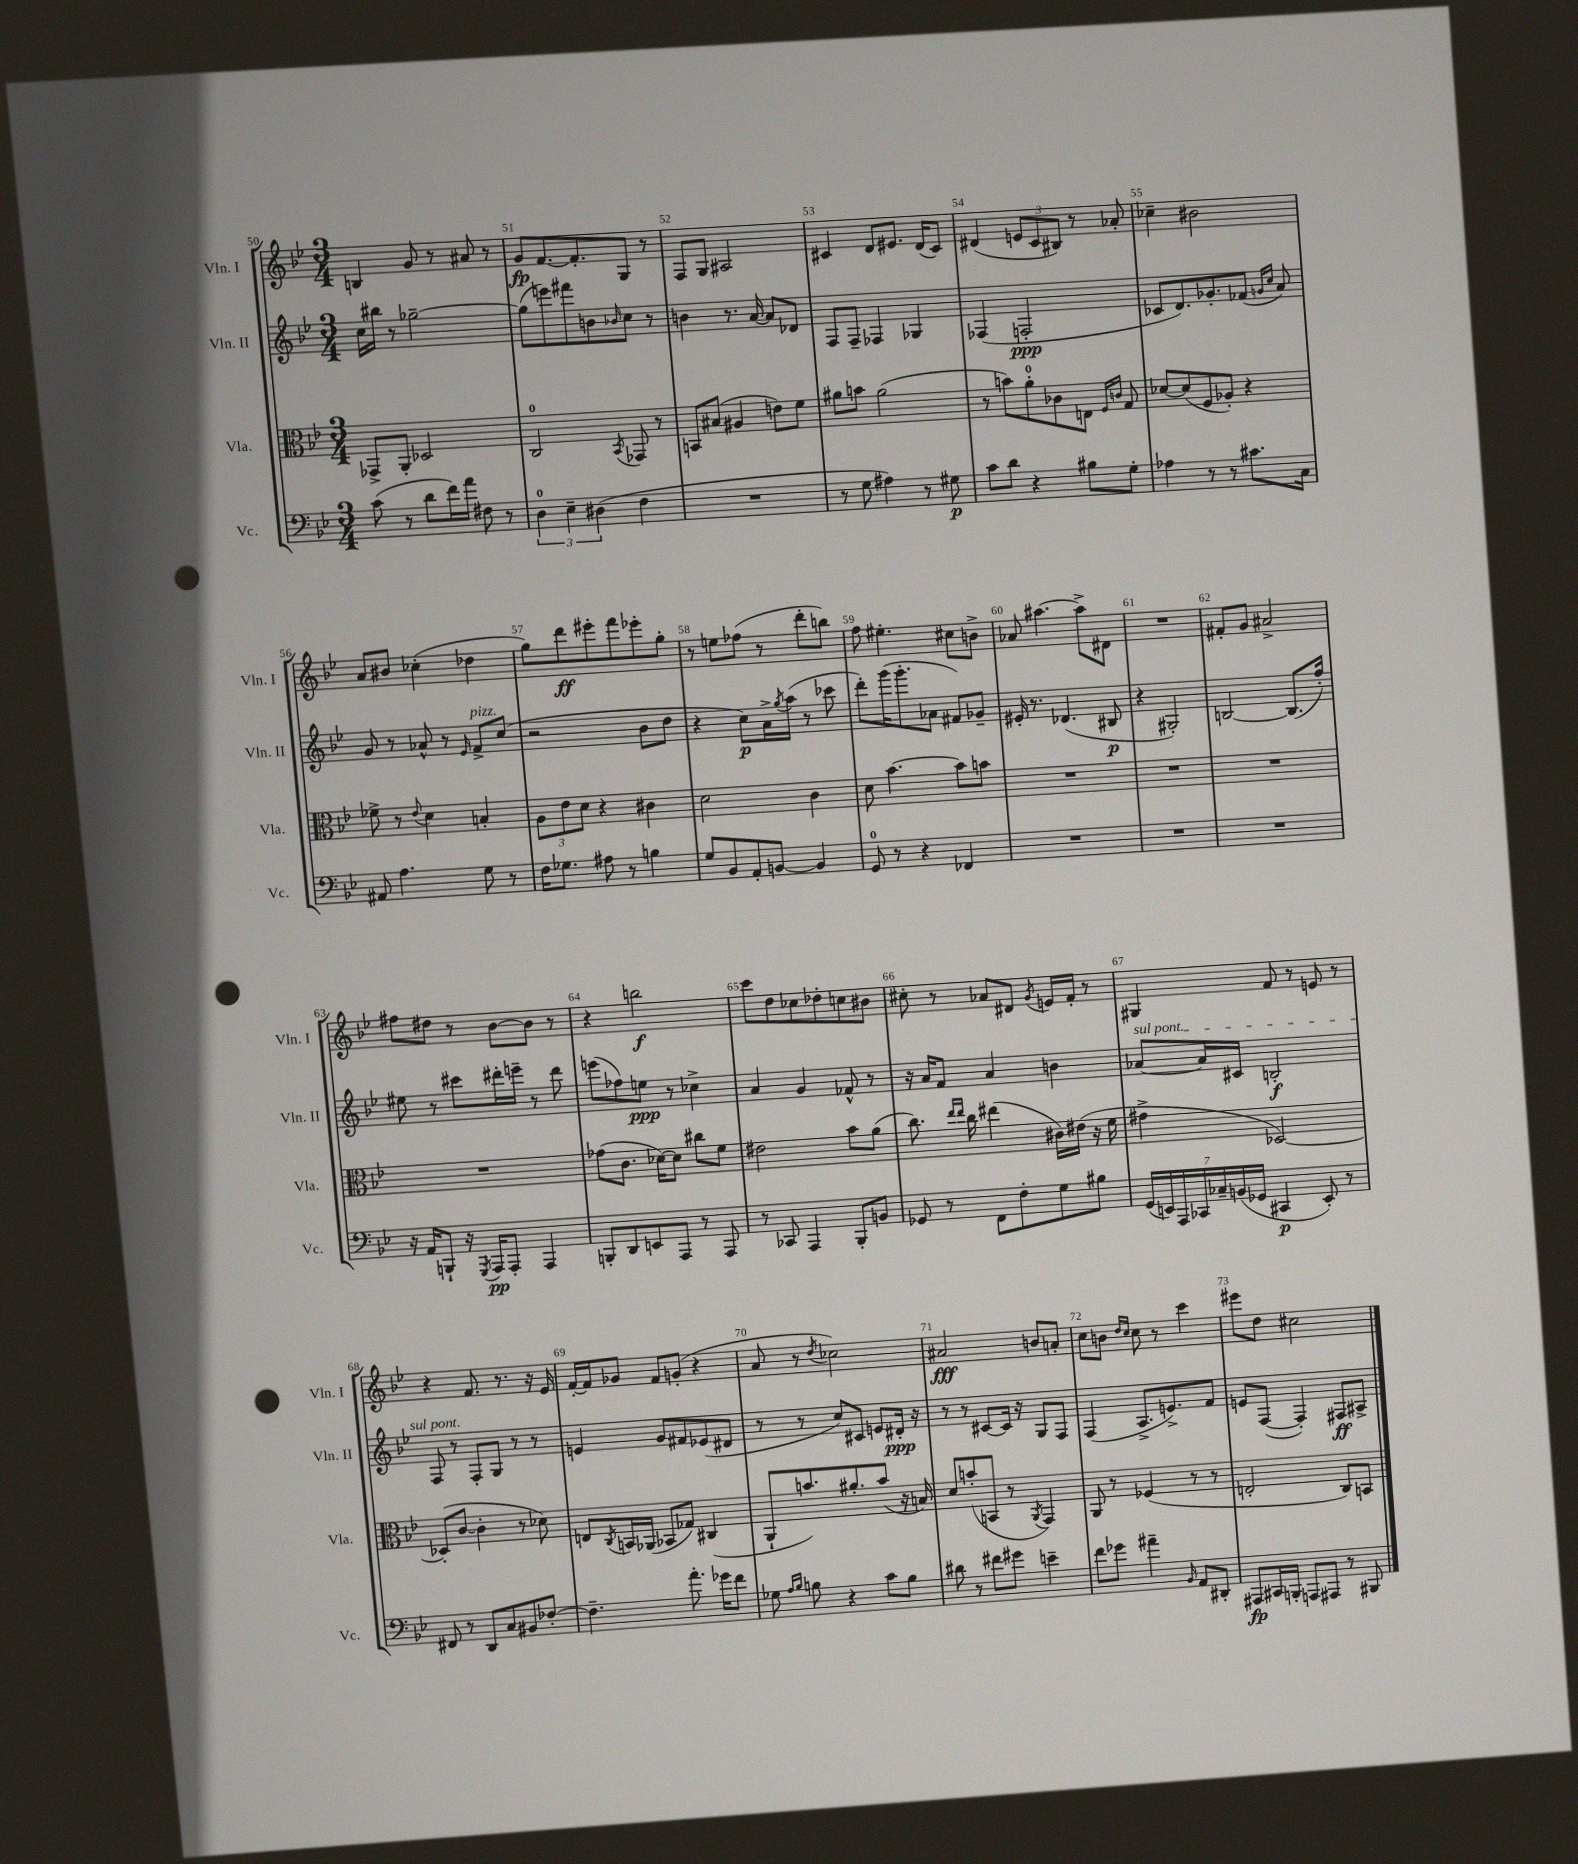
<<
\new StaffGroup <<
\new Staff = "s0" \with { instrumentName = "Vln. I" shortInstrumentName = "Vln. I" } {
    \clef treble \key bes \major \numericTimeSignature \time 3/4
    b4 g'8 r8 ais'8 r8 |
    g'8\fp f'8.~ f'8.-. g8 r8 |
    f8 g8 ais2 |
    cis'4 d'8 eis'8. d'16( cis'8) |
    dis'4( \tuplet 3/2 { e'8 c'8 bis8) } r8 aes'8-. |
    ces''4-- bis'2 |
    a'8 bis'8 ces''4-.( des''4 |
    g''8) d'''8\ff eis'''8-. f'''8 ees'''8-. g''8-. |
    r8 e''8 fes''8( r8 d'''8-. b''8) |
    f''8 eis''4.-. cis''8 b'8-> |
    aes'8 ais''4.~ ais''8-> dis'8 |
    R2. |
    fis'8-. g'8 ais'2-> |
    fis''8 dis''8 r8 bes'8~ bes'8 r8 |
    r4 b''2\f |
    c'''8 d''8 ces''8 des''8-. c''8 bis'8 |
    cis''8-. r8 aes'8 dis'8 \acciaccatura { g'8 } e'16 f'16-. r8 |
    gis4 f'8 r8 e'8 r8 |
    r4 f'8. r8. r16 ees'16 |
    f'16~-. f'16 ges'8 f'8 g'8-.( r4 |
    a'8 r8 \acciaccatura { d''8 } ces''2) |
    ais'2\fff b'8 a'8-. |
    c''8 b'8 \grace { d''16 c''16 } c''8 r8 c'''4 |
    eis'''8 d''8 cis''2 \bar "|." |
}
\new Staff = "s1" \with { instrumentName = "Vln. II" shortInstrumentName = "Vln. II" } {
    \clef treble \key bes \major \numericTimeSignature \time 3/4
    c''16 bis''16 r8 ges''2~-- |
    ges''8( e'''8) fis'''8 b'8 \grace { bes'16 } c''8 r8 |
    b'4 r8. a'16~ a'8 des'8 |
    f8 f8-- fes4 ges4 |
    fes4( f2-.\ppp |
    ces'8 d'8.) ges'8.-. fes'8( \grace { g'16 c''16 } a'8) |
    g'8 r8 aes'8-^ r8 \grace { ees'16 } f'8->^\markup { \italic "pizz." } c''8( |
    r2 bes'8 d''8 |
    r4 c''8\p) a'16-> \acciaccatura { g''8 } a''16( r8 ces'''8 |
    d'''8-.) g'''16( g'''8.-. aes'8 fis'8) ges'8-- |
    eis'16-. r8. des'4.( bis8\p |
    r4 gis2-.) |
    b2~ b8.( f''16-.) |
    eis''8 r8 cis'''8 dis'''16-. e'''16-- r8 dis'''8 |
    e'''8( fes''8) e''8\ppp r8 ces''4-> |
    a'4 g'4 fes'8-^ r8 |
    r16 a'16 f'8 a'4 b'4 |
    \once \override TextSpanner.bound-details.left.text = \markup { \italic "sul pont." } aes'8~\startTextSpan aes'16 cis'16 b2-.\f |
    f8\stopTextSpan r8 f8-. g8 r8 r8 |
    e'4 g'8 fis'8 ees'8( dis'8 |
    r8 r8 c''8) cis'8 e'8 dis'16-.\ppp r16 |
    r8 r8 cis'8~ cis'16 r16 g8 f8 |
    f4( a8.-> e'8.->) f'8 |
    e'8 f8~( f4-.) fis8\ff ais8-> \bar "|." |
}
\new Staff = "s2" \with { instrumentName = "Vla." shortInstrumentName = "Vla." } {
    \clef alto \key bes \major \numericTimeSignature \time 3/4
    ges,8-> a,8-. des2 |
    c2-0 \acciaccatura { bes,8 } ges,8 r8 |
    b,8 bis8( ais4 e'8) f'8 |
    ais'8 b'8 ais'2( |
    r8 b'8) a'8-0-. ces'8 e8 \grace { f16 c'16 } g8 |
    des'8~ des'8( f8 aes8-.) r4 |
    fes'8-> r8 \appoggiatura { ees'8 } d'4 b4-. |
    \tuplet 3/2 { a8 ees'8 d'8 } r4 cis'4 |
    d'2 c'4 |
    d'8 bes'4.~ bes'8 b'8 |
    R2. |
    R2. |
    R2. |
    R2. |
    ges'8( c'8. des'16~) des'8 cis''8 f'8 |
    eis'2 bes'8 a'8( |
    c''8.) \grace { ees''16 ees''16 } c''16 eis''4( cis'16) eis'16( r16 f'16 |
    gis'4-> des2~) |
    des8-.( c'8~ c'4-. r8 des'8) |
    e8 \acciaccatura { c8 } b,16 aes,16( bes,8 ges8) cis4( |
    a,8-! b'8.) ais'8.-. b'8( r16 b16) |
    d'8 b'8-.( b,8 r8 \acciaccatura { a,8 } g,4) |
    a,8 r8 fes4( r8 r8 |
    e2-. c8) b,8 \bar "|." |
}
\new Staff = "s3" \with { instrumentName = "Vc." shortInstrumentName = "Vc." } {
    \clef bass \key bes \major \numericTimeSignature \time 3/4
    c'8( r8 d'8 f'16) a'16 fis8 r8 |
    \tuplet 3/2 { d4-0 ees4-- dis4( } f4 |
    R2. |
    r8 g8 ais4) r8 gis8\p |
    c'8 d'8 r4 bis8 g8-. |
    aes4 r8 r8 cis'8. c16 |
    ais,8 a4. g8 r8 |
    f16 ges8. ais8 r8 b4 |
    g8 bes,8 a,8-. b,8~ b,4 |
    g,8-0 r8 r4 fes,4 |
    R2. |
    R2. |
    R2. |
    r16 a,16 b,,8-! r16 \acciaccatura { g,,8 } a,,16\pp a,,8-. a,,4 |
    b,,8-. d,8 e,8 a,,8 r8 a,,8 |
    r8 ces,8 a,,4 bes,,8-. b,8 |
    ges,8 r8 f,8 f8-. g8 bis8 |
    \tuplet 7/4 { g,16( e,16) a,,16 ces,16 ces16-- b,16( ges,16 } cis,4\p e,8-.) r8 |
    fis,8 r8 d,8 c8 bis,8 fes8~-. |
    fes4.-- a'8.-. ges'16 f'8 |
    ges8 \grace { a16 bes16 } b8 r4 c'8 b8 |
    dis'8 r8 fis'8 gis'8 e'4-- |
    f'8 ges'8 ais'4-- \grace { bes,16 } a,8 dis,8-. |
    ais,,8\fp cis,16 b,,16-. a,,8 ais,,8 r8 bis,,8 \bar "|." |
}
>>
>>
\layout { \context { \Score currentBarNumber = #50 \override BarNumber.break-visibility = ##(#f #t #t) barNumberVisibility = #all-bar-numbers-visible } }
